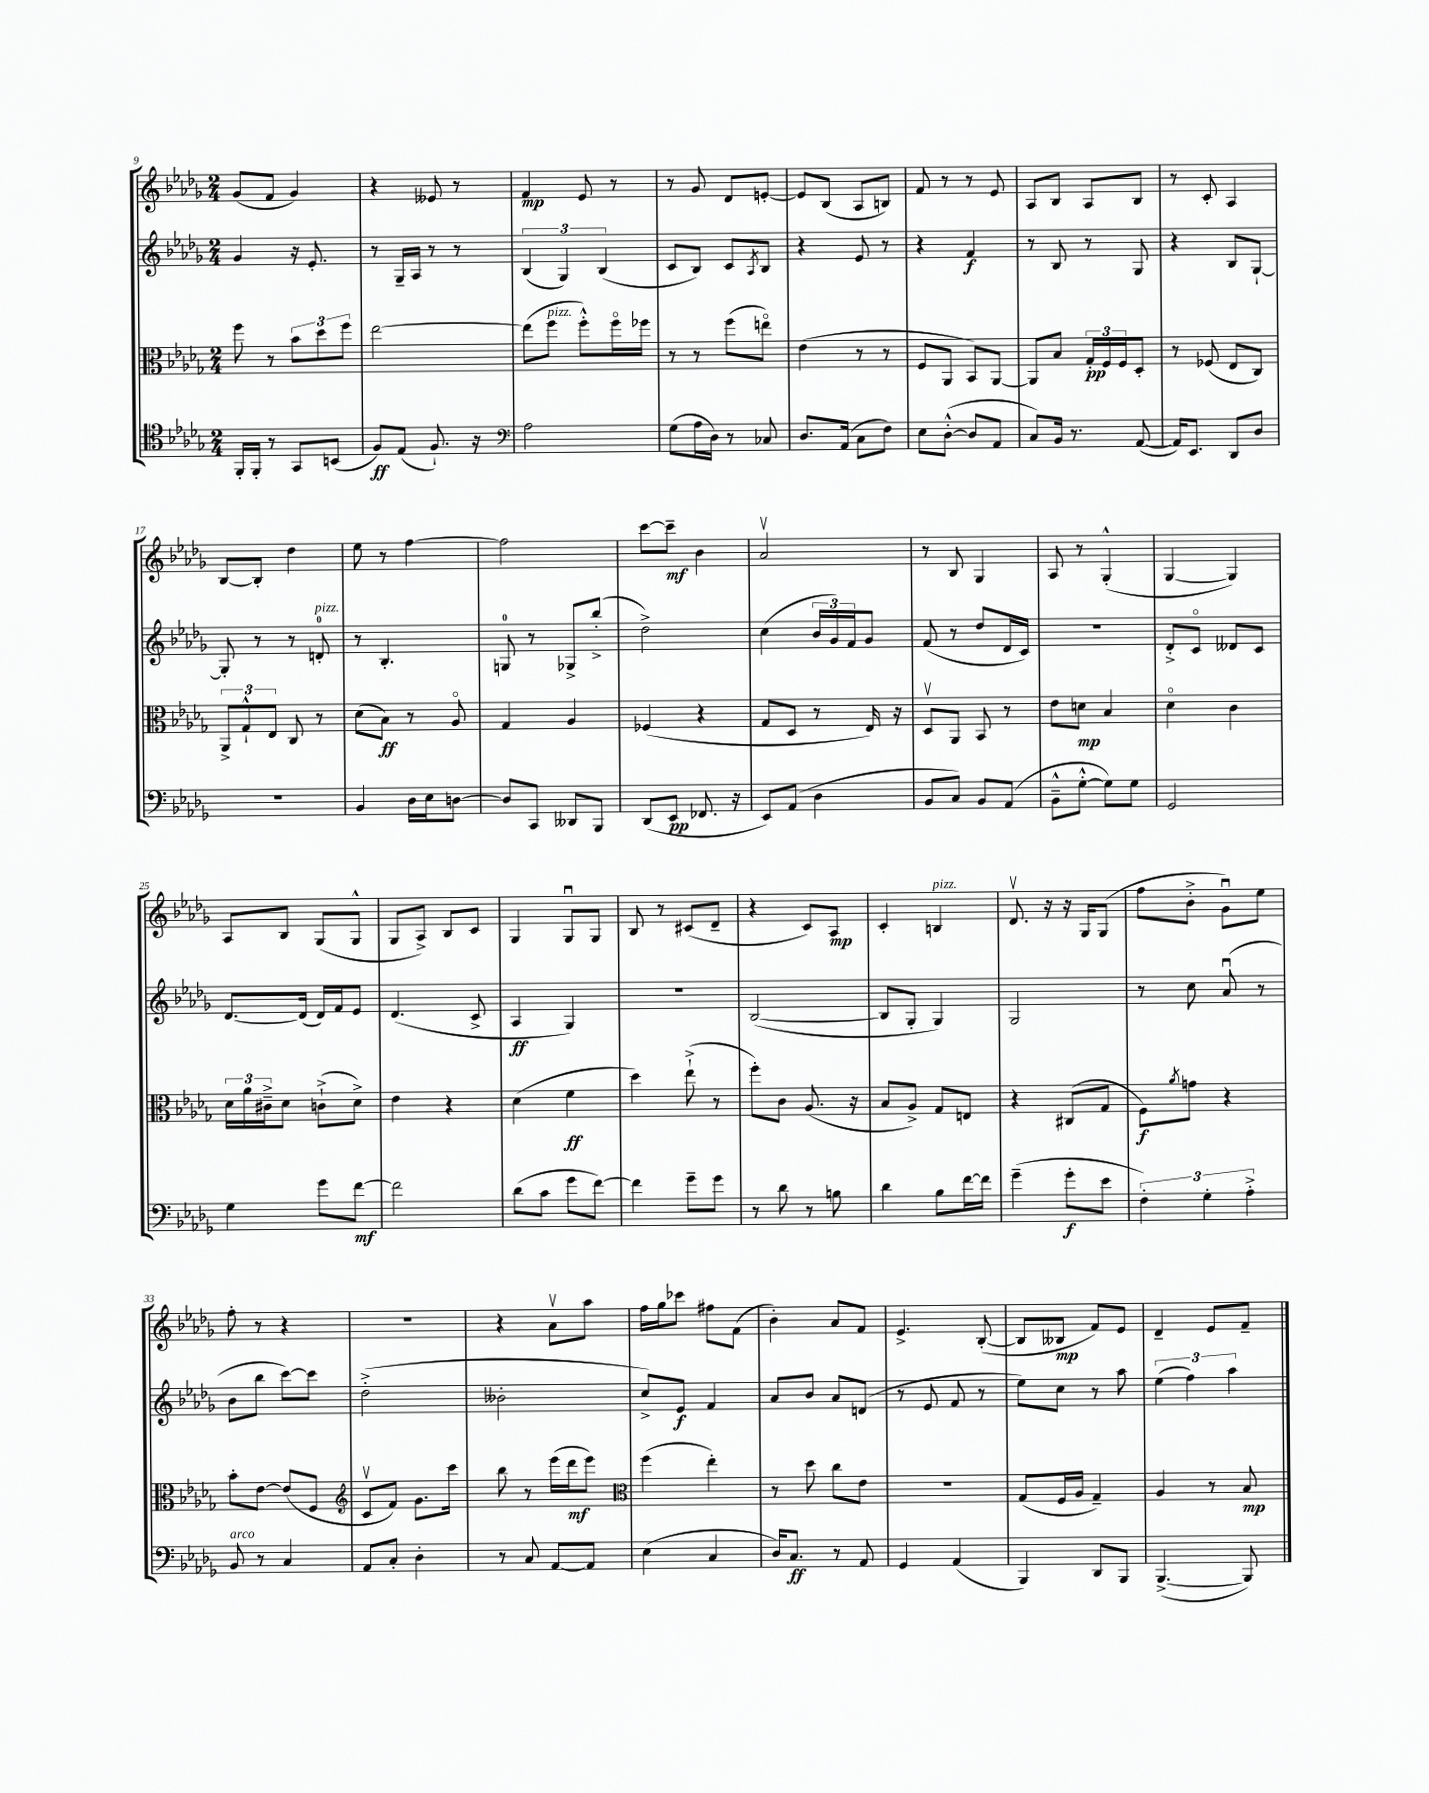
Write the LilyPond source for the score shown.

<<
\new StaffGroup <<
\new Staff = "s0" {
    \clef treble \key des \major \numericTimeSignature \time 2/4
    ges'8( f'8 ges'4) |
    r4 eeses'8 r8 |
    f'4\mp ees'8 r8 |
    r8 ges'8 des'8 e'8~-. |
    e'8 bes8( aes8 b8) |
    f'8 r8 r8 ees'8 |
    aes8 bes8 aes8 bes8 |
    r8 c'8-. aes4 |
    bes8~ bes8-. des''4 |
    ees''8 r8 f''4~ |
    f''2 |
    c'''8~ c'''8--\mf bes'4 |
    aes'2\upbow |
    r8 bes8 ges4 |
    aes8 r8 ges4-.-^( |
    ges4~ ges4) |
    aes8 bes8 ges8( ges8-^ |
    ges8 aes8->) bes8 c'8 |
    ges4 ges8\downbow ges8 |
    bes8 r8 cis'8( des'8-- |
    r4 c'8) aes8\mp |
    c'4-. b4^\markup { \italic "pizz." } |
    des'8.\upbow r16 r16 ges16 ges8( |
    f''8 bes'8-.-> ges'8\downbow) ees''8 |
    f''8-. r8 r4 |
    r2 |
    r4 aes'8\upbow aes''8 |
    f''16 ges''16 ces'''8 fis''8 f'8( |
    bes'4-.) aes'8 f'8 |
    ees'4.-> bes8~-.( |
    bes8 beses8\mp f'8) ees'8 |
    des'4-- ees'8 f'8-- \bar "|." |
}
\new Staff = "s1" {
    \clef treble \key des \major \numericTimeSignature \time 2/4
    ges'4 r16 ees'8.-. |
    r8 ges16-- aes16 r8 r8 |
    \tuplet 3/2 { bes4( ges4) bes4( } |
    c'8 bes8) c'8 \acciaccatura { aes8 } bes8 |
    r4 ees'8 r8 |
    r4 f'4\f |
    r8 bes8 r8 ges8 |
    r4 bes8 ges8~-! |
    ges8-. r8 r8 d'8-0-.^\markup { \italic "pizz." } |
    r8 bes4.-. |
    g8-0 r8 ges8-> bes''8-.->( |
    des''2->) |
    c''4( \tuplet 3/2 { bes'16 ges'16) f'16 } ges'8 |
    f'8( r8 des''8 des'16 c'16) |
    R2 |
    des'8-.-> c'8\flageolet deses'8 c'8 |
    des'8.~ des'16( des'16) f'16 ees'8 |
    des'4.( c'8-> |
    aes4\ff ges4) |
    r2 |
    bes2~( |
    bes8 ges8-. ges4) |
    ges2 |
    r8 c''8 aes'8\downbow( r8 |
    bes'8 bes''8 c'''8~) c'''8 |
    des''2-.->( |
    beses'2-. |
    c''8->) ees'8\f f'4 |
    aes'8 bes'8 aes'8 d'8( |
    r8 ees'8 f'8 r8 |
    ees''8) c''8 r8 aes''8 |
    \tuplet 3/2 { ees''4( f''4) aes''4 } \bar "|." |
}
\new Staff = "s2" {
    \clef alto \key des \major \numericTimeSignature \time 2/4
    f''8 r8 \tuplet 3/2 { bes'8 des''8 f''8 } |
    ees''2~ |
    ees''8( f''8^\markup { \italic "pizz." } f''8-.-^) f''16\flageolet fes''16 |
    r8 r8 f''8( e''8\flageolet) |
    ees'4( r8 r8 |
    f8 aes,8 bes,8) aes,8~ |
    aes,8 bes8 \tuplet 3/2 { ges16-.\pp f16 f16 } des8-. |
    r8 fes8( ees8 c8) |
    \tuplet 3/2 { aes,8-> ges8-!-^ ees8 } c8 r8 |
    des'8( bes8\ff) r8 aes8\flageolet |
    ges4 aes4 |
    fes4( r4 |
    ges8 des8 r8 ees16) r16 |
    des8\upbow aes,8 bes,8 r8 |
    ees'8 d'8\mp bes4 |
    des'4\flageolet c'4 |
    \tuplet 3/2 { des'16 aes'16 cis'16---> } des'8 c'8-!->( des'8->) |
    ees'4 r4 |
    des'4( f'4\ff |
    des''4) ees''8-!->( r8 |
    f''8-.) c'8 aes8.( r16 |
    bes8 aes8->) ges8 e8 |
    r4 cis8( ges8 |
    f8\f) \acciaccatura { aes'8 } g'8 r4 |
    bes'8-. ees'8~ ees'8( f8 |
    \clef treble c'8\upbow f'8) ges'8. c'''16 |
    bes''8 r8 ees'''16( des'''16\mf ees'''8) |
    \clef alto f''4( ees''4-.) |
    r8 des''8 c''8 ees'8 |
    r2 |
    ges8( f16 aes16 ges4--) |
    aes4 r8 bes8\mp \bar "|." |
}
\new Staff = "s3" {
    \clef tenor \key des \major \numericTimeSignature \time 2/4
    f,16-. f,16-. r8 ges,8 b,8( |
    f8\ff) ees8( f8.-!) r16 |
    \clef bass aes2 |
    ges8( aes16 des16) r8 ces8 |
    des8. aes,16( c8 f8) |
    ees8 des8~-.-^( des8 aes,8 |
    c8) bes,16 r8. aes,8~( |
    aes,16) ees,8. des,8 des8 |
    r2 |
    bes,4 des16 ees16 d8~ |
    d8 c,8 deses,8 bes,,8 |
    des,8( ees,8\pp fes,8. r16 |
    ees,8) aes,8( des4 |
    bes,8 c8) bes,8 aes,8( |
    bes,8---^ ges8~-.-^ ges8) ges8 |
    ges,2 |
    ges4 ges'8 f'8~\mf |
    f'2 |
    des'8( c'8 ges'8 f'8~) |
    f'4 ges'8-- ges'8 |
    r8 des'8 r8 b8 |
    des'4 bes8 f'16~ f'16 |
    ges'4--( ges'8-.\f ees'8 |
    \tuplet 3/2 { f4-.) ges4-. aes4-.-> } |
    bes,8^\markup { \italic "arco" } r8 c4 |
    aes,8 c8-. des4-. |
    r8 c8 aes,8~ aes,8 |
    ees4( c4 |
    des16) c8.\ff r8 aes,8 |
    ges,4 aes,4( |
    bes,,4) des,8 bes,,8 |
    bes,,4.~->( bes,,8) \bar "|." |
}
>>
>>
\layout { \context { \Score currentBarNumber = #9 } }
